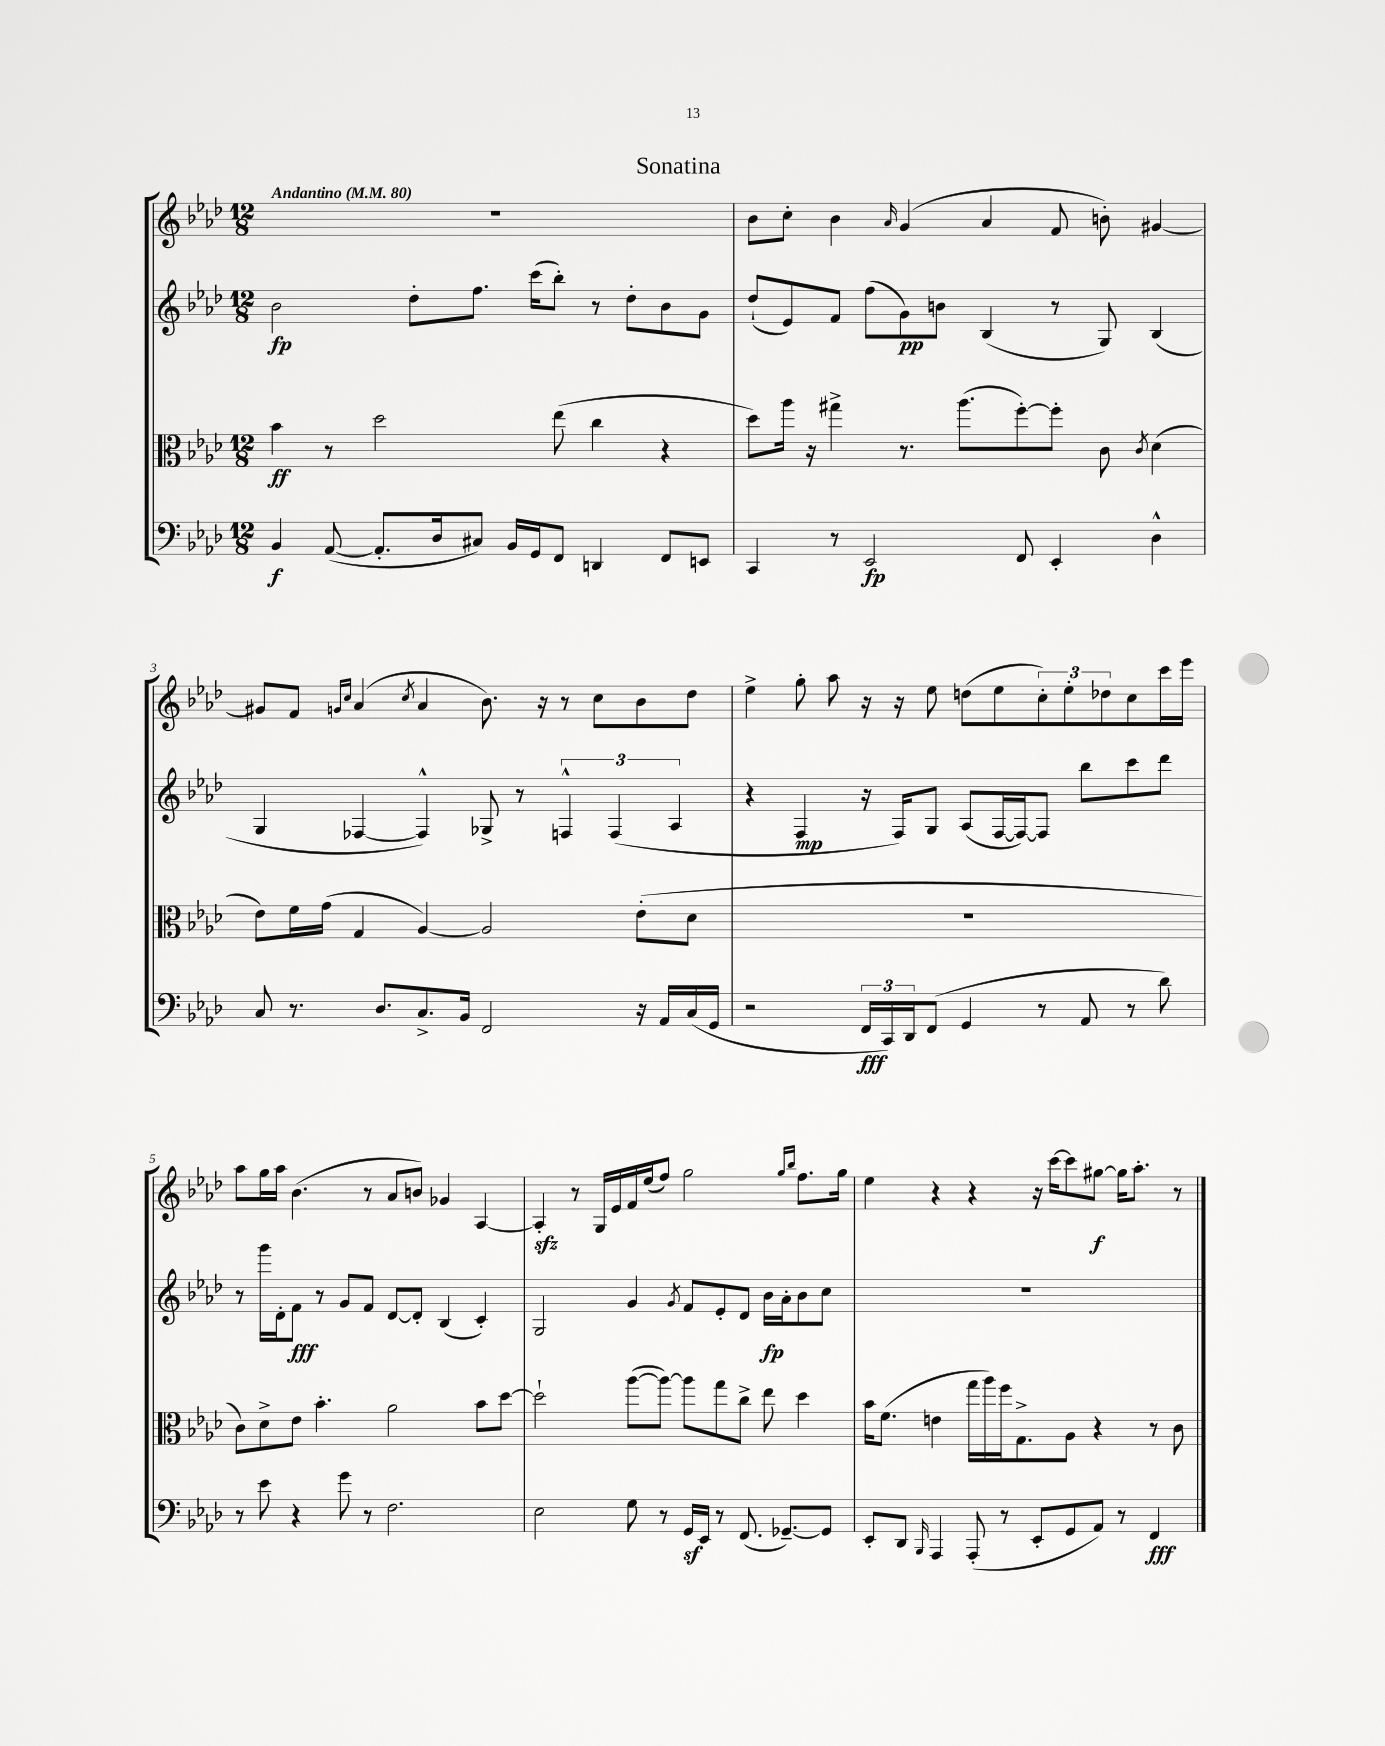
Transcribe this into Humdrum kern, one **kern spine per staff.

**kern	**dynam	**kern	**dynam	**kern	**dynam	**kern	**dynam
*part4	*part4	*part3	*part3	*part2	*part2	*part1	*part1
*staff4	*staff4	*staff3	*staff3	*staff2	*staff2	*staff1	*staff1
*clefF4	*	*clefC3	*	*clefG2	*	*clefG2	*
*k[b-e-a-d-]	*	*k[b-e-a-d-]	*	*k[b-e-a-d-]	*	*k[b-e-a-d-]	*
*M12/8	*	*M12/8	*	*M12/8	*	*M12/8	*
*MM80	*	*MM80	*	*MM80	*	*MM80	*
=1	=1	=1	=1	=1	=1	=1	=1
!	!	!	!	!	!	!LO:TX:a:B:t=Andantino	!
4BB-/	f	4b-\	ff	2b-\	fp	1.r	.
([8AA-/	.	8r	.	.	.	.	.
8.AA-'/L]	.	2dd-\	.	.	.	.	.
.	.	.	.	8dd-'\L	.	.	.
16D-/k	.	.	.	.	.	.	.
8C#X/J)	.	.	.	8.ff\J	.	.	.
16BB-/LL	.	.	.	.	.	.	.
16GG/J	.	.	.	(16ccc\KL	.	.	.
8FF/J	.	(8ee-\	.	8bb-'\J)	.	.	.
4DDn/	.	4cc\	.	8r	.	.	.
.	.	.	.	8dd-'\L	.	.	.
8FF/L	.	4r	.	8b-\	.	.	.
8EEn/J	.	.	.	8g\J	.	.	.
=2	=2	=2	=2	=2	=2	=2	=2
4CC/	.	8dd-\L)	.	(8dd-`/L	.	8b-\L	.
.	.	16aa-\Jk	.	8e-/)	.	8cc'\J	.
.	.	16r	.	.	.	.	.
8r	.	4gg#X^\	.	8f/J	.	4b-\	.
2EE-/	fp	.	.	(8ff\L	.	.	.
.	.	.	.	.	.	16qqa-/	.
.	.	8.r	.	8g\)	pp	(4g/	.
.	.	.	.	8bn\J	.	.	.
.	.	(8.aa-\L	.	.	.	.	.
.	.	.	.	(4B-/	.	4a-/	.
8FF/	.	[8ff'\)	.	.	.	.	.
4EE-'/	.	8ff'\J]	.	8r	.	8f/	.
.	.	8c\	.	8G/)	.	8bn'\)	.
.	.	8qc/	.	.	.	.	.
4D-^^\	.	(4d-\	.	(4B-/	.	[4g#X/	.
!!LO:LB:g=z
=3	=3	=3	=3	=3	=3	=3	=3
8C/	.	8e-\L)	.	4G/	.	8g#X/L]	.
8.r	.	16f\L	.	.	.	8f/J	.
.	.	(16g\JJ	.	.	.	.	.
.	.	.	.	.	.	16qqgn/LL	.
.	.	.	.	.	.	16qqcc/JJ	.
.	.	4G/	.	[4F-X/	.	(4a-/	.
8.D-/L	.	.	.	.	.	.	.
.	.	.	.	.	.	8qcc/	.
8.C^/	.	[4A-/)	.	4F-^^/])	.	4a-/	.
16BB-/Jk	.	.	.	.	.	.	.
2FF/	.	2A-/]	.	8G-X^/	.	8.b-\)	.
.	.	.	.	8r	.	.	.
.	.	.	.	.	.	16r	.
.	.	.	.	6Fn^^/	.	8r	.
.	.	.	.	.	.	8cc\L	.
.	.	.	.	(6F/	.	.	.
16r	.	(8e-'\L	.	.	.	8b-\	.
16AA-/LL	.	.	.	.	.	.	.
.	.	.	.	6A-/	.	.	.
(16C/	.	8d-\J	.	.	.	8dd-\J	.
16GG/JJ	.	.	.	.	.	.	.
=4	=4	=4	=4	=4	=4	=4	=4
2r	.	1.r	.	4r	.	4ee-^\	.
.	.	.	.	4F/	mp	8gg'\	.
.	.	.	.	.	.	8aa-\	.
24FF/LL	fff	.	.	16r	.	16r	.
24CC/)	.	.	.	.	.	.	.
.	.	.	.	16F/KL)	.	16r	.
24DD-/J	.	.	.	.	.	.	.
(8FF/J	.	.	.	8G/J	.	8ee-\	.
4GG/	.	.	.	(8A-/L	.	(8ddn\L	.
.	.	.	.	[16F/L	.	8ee-\	.
.	.	.	.	16F/J_)	.	.	.
8r	.	.	.	8F/J]	.	12cc'\)	.
.	.	.	.	.	.	12ee-'\	.
8AA-/	.	.	.	8bb-\L	.	.	.
.	.	.	.	.	.	12dd-X\	.
8r	.	.	.	8ccc\	.	8cc\	.
8d-\)	.	.	.	8ddd-\J	.	16ccc\L	.
.	.	.	.	.	.	16eee-\JJ	.
!!LO:LB:g=z
=5	=5	=5	=5	=5	=5	=5	=5
8r	.	8c\L)	.	8r	.	8aa-\L	.
8e-\	.	8d-^\	.	16ggg\LL	.	16gg\L	.
.	.	.	.	16d-'\J	.	16aa-\JJ	.
4r	.	8e-\J	.	8f\J	fff	(4.b-\	.
.	.	4.b-'\	.	8r	.	.	.
8g\	.	.	.	8g/L	.	.	.
8r	.	.	.	8f/J	.	8r	.
2.F\	.	2a-\	.	[8d-/L	.	8a-/L	.
.	.	.	.	8d-'/J]	.	8bn/J)	.
.	.	.	.	(4B-/	.	4g-X/	.
.	.	8b-\L	.	4c'/)	.	[4A-/	.
.	.	[8dd-\J	.	.	.	.	.
=6	=6	=6	=6	=6	=6	=6	=6
2E-\	.	2dd-`\]	.	2G/	.	4A-zz'/]	.
.	.	.	.	.	.	8r	.
.	.	.	.	.	.	16G/LL	.
.	.	.	.	.	.	16e-/	.
8G\	.	([8aa-\L	.	4g/	.	16f/	.
.	.	.	.	.	.	(16ee-/J	.
8r	.	8aa-\J_)	.	.	.	8ff/J)	.
.	.	.	.	8qg/	.	.	.
16GGz/LL	.	8aa-\L]	.	8f/L	.	2gg\	.
16EE-/JJ	.	.	.	.	.	.	.
8r	.	8gg\	.	8e-'/	.	.	.
(8.FF/	.	8cc^\J	.	8d-/J	.	.	.
.	.	8ee-\	.	16b-\LL	fp	.	.
[8.GG-X~/L)	.	.	.	16a-'\J	.	.	.
.	.	.	.	.	.	16qqgg/LL	.
.	.	.	.	.	.	16qqbb-/JJ	.
.	.	4dd-\	.	8b-\	.	8.ff\L	.
8GG-/J]	.	.	.	8cc\J	.	.	.
.	.	.	.	.	.	16gg\Jk	.
=7	=7	=7	=7	=7	=7	=7	=7
8EE-'/L	.	16b-\KL	.	1.r	.	4ee-\	.
.	.	(8.f\J	.	.	.	.	.
8DD-/J	.	.	.	.	.	.	.
16qqBBB-/	.	.	.	.	.	.	.
4AAA-/	.	4en\	.	.	.	4r	.
(8AAA-'/	.	16gg\LL	.	.	.	4r	.
.	.	16aa-\)	.	.	.	.	.
8r	.	16ff\J	.	.	.	.	.
.	.	8.G^\	.	.	.	.	.
8EE-'/L	.	.	.	.	.	16r	.
.	.	.	.	.	.	[16ccc\KL	.
8GG/	.	8A-\J	.	.	.	8ccc\]	.
8AA-/J)	.	4r	.	.	.	[8gg#X\J	f
8r	.	.	.	.	.	16gg#\KL]	.
.	.	.	.	.	.	8.aa-'\J	.
4FF/	fff	8r	.	.	.	.	.
.	.	8c\	.	.	.	8r	.
==	==	==	==	==	==	==	==
*-	*-	*-	*-	*-	*-	*-	*-
